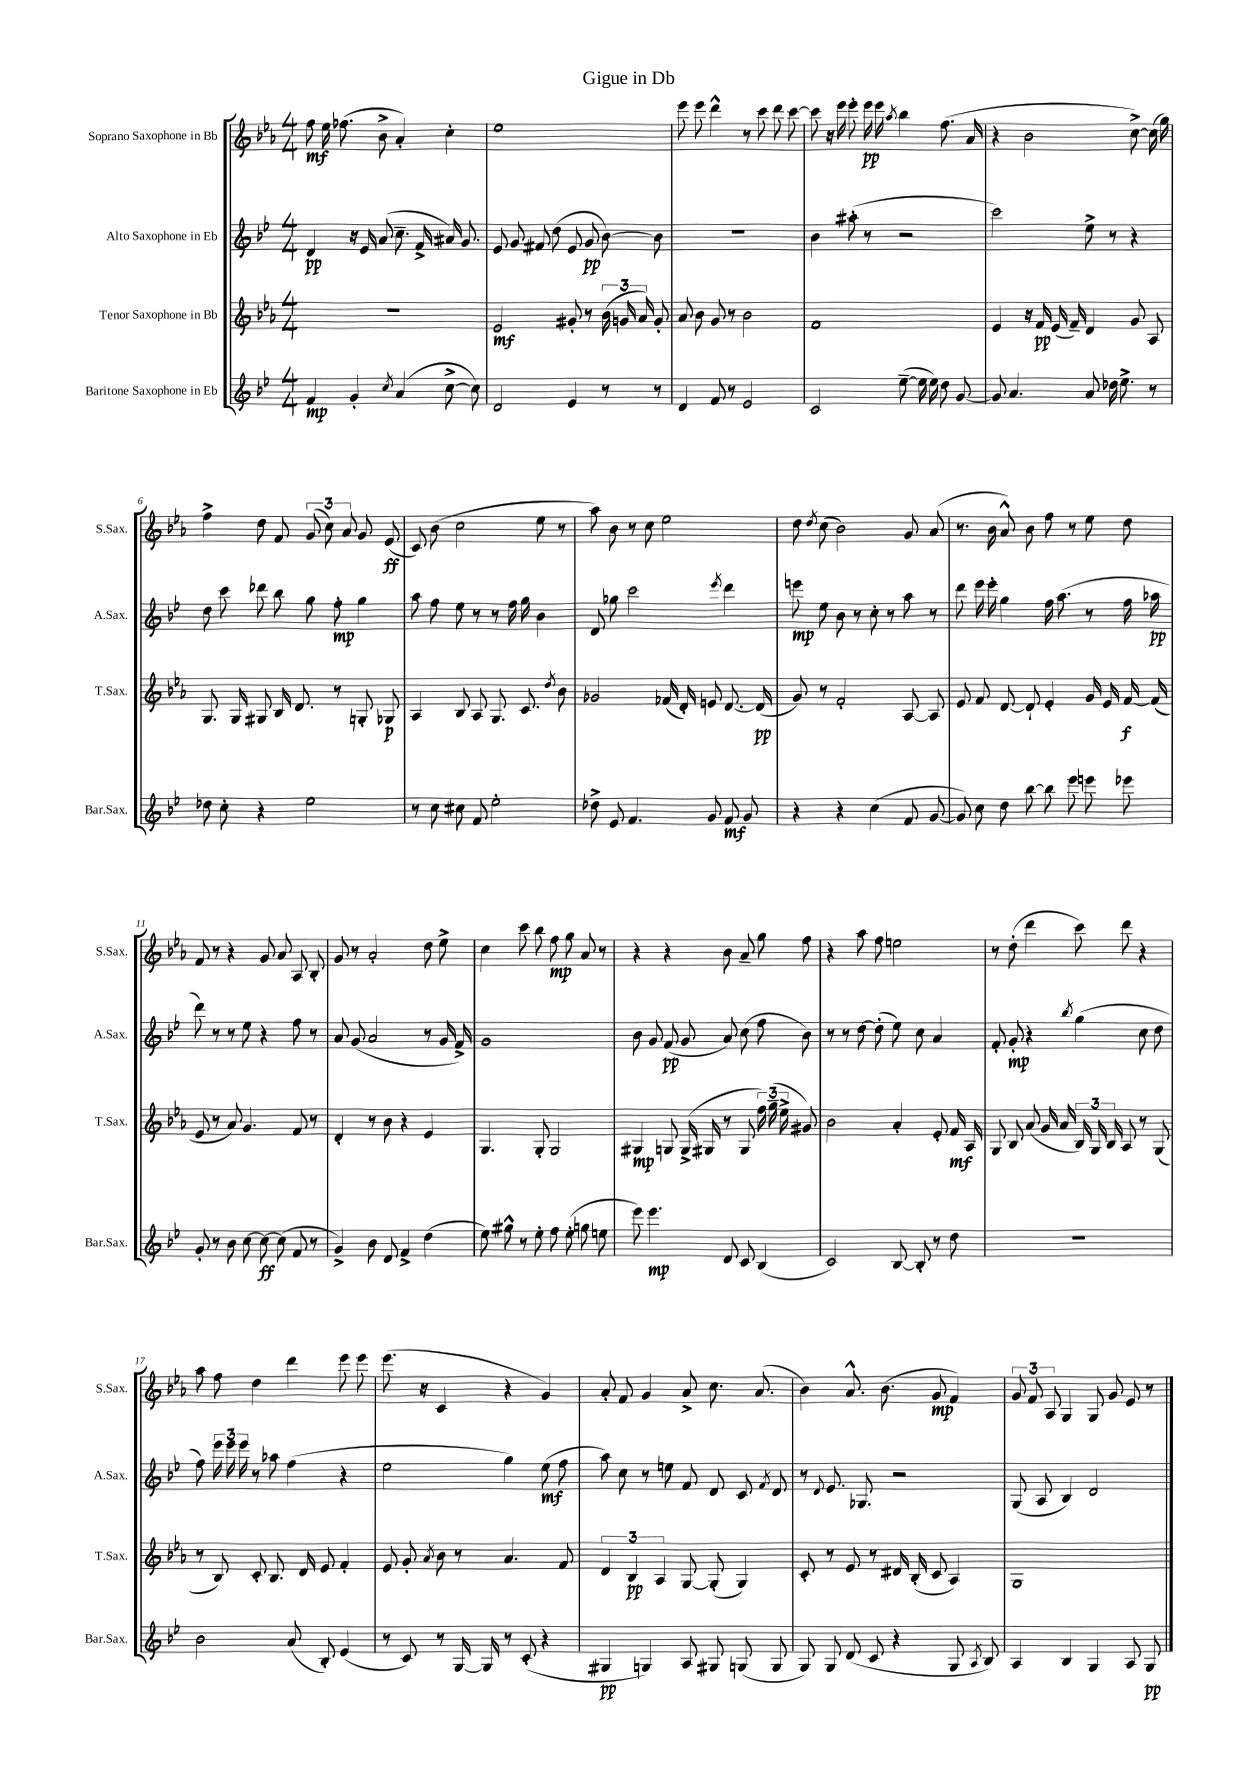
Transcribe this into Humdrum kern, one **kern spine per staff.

**kern	**dynam	**kern	**dynam	**kern	**dynam	**kern	**dynam
*part4	*part4	*part3	*part3	*part2	*part2	*part1	*part1
*staff4	*staff4	*staff3	*staff3	*staff2	*staff2	*staff1	*staff1
*I"Baritone Saxophone in Eb	*	*I"Tenor Saxophone in Bb	*	*I"Alto Saxophone in Eb	*	*I"Soprano Saxophone in Bb	*
*I'Bar.Sax.	*	*I'T.Sax.	*	*I'A.Sax.	*	*I'S.Sax.	*
*clefG2	*	*clefG2	*	*clefG2	*	*clefG2	*
*k[b-e-]	*	*k[b-e-a-]	*	*k[b-e-]	*	*k[b-e-a-]	*
*M4/4	*	*M4/4	*	*M4/4	*	*M4/4	*
=1	=1	=1	=1	=1	=1	=1	=1
4f/	mp	1r	.	4d/	pp	8ff\	mf
.	.	.	.	.	.	16ee-\	.
.	.	.	.	.	.	(8.ff-X\	.
4g'/	.	.	.	16r	.	.	.
.	.	.	.	16e-/	.	.	.
.	.	.	.	(8a/	.	8b-^\	.
8qcc/	.	.	.	.	.	.	.
(4a/	.	.	.	8.cc~\	.	4a-'/)	.
.	.	.	.	16f^/	.	.	.
[8cc^\	.	.	.	16a#X/)	.	4cc'\	.
.	.	.	.	8.g/	.	.	.
8cc\])	.	.	.	.	.	.	.
=2	=2	=2	=2	=2	=2	=2	=2
2d/	.	2e-/	mf	8e-/	.	1ee-	.
.	.	.	.	8g/	.	.	.
.	.	.	.	8f#X/	.	.	.
.	.	.	.	(8dd\	.	.	.
4e-/	.	8g#X'/	.	8e-/	.	.	.
.	.	8r	.	8g/	pp	.	.
8r	.	(24b-\	.	[8b-\)	.	.	.
.	.	24gn/	.	.	.	.	.
.	.	24a-/)	.	.	.	.	.
8r	.	8g'/	.	8b-\]	.	.	.
=3	=3	=3	=3	=3	=3	=3	=3
4d/	.	8a-/	.	1r	.	8eee-\	.
.	.	8b-\	.	.	.	8eee-\	.
8f/	.	8g/	.	.	.	4ddd^^\	.
8r	.	8r	.	.	.	.	.
2e-/	.	2b-\	.	.	.	8r	.
.	.	.	.	.	.	8ccc\	.
.	.	.	.	.	.	8ddd\	.
.	.	.	.	.	.	[8ccc\	.
=4	=4	=4	=4	=4	=4	=4	=4
2c/	.	1f	.	4b-\	.	8ccc\]	.
.	.	.	.	.	.	16r	.
.	.	.	.	.	.	16eee-\	.
.	.	.	.	(8aa#X'\	.	8eee-'\	.
.	.	.	.	8r	.	16eee-\	pp
.	.	.	.	.	.	16eee-\	.
.	.	.	.	.	.	8qaa-/	.
([8ee-~\	.	.	.	2r	.	4bb-\	.
16ee-\]	.	.	.	.	.	.	.
16ee-\)	.	.	.	.	.	.	.
8dd\	.	.	.	.	.	(8.ff\	.
[8g/	.	.	.	.	.	.	.
.	.	.	.	.	.	16a-/	.
=5	=5	=5	=5	=5	=5	=5	=5
8g/]	.	4e-/	.	2ccc\)	.	4r	.
4.a/	.	.	.	.	.	.	.
.	.	16r	.	.	.	2b-\	.
.	.	16f/	pp	.	.	.	.
.	.	(16e-/	.	.	.	.	.
.	.	16f~/)	.	.	.	.	.
8a/	.	4d/	.	8ee-^\	.	.	.
16dd-X\	.	.	.	8r	.	.	.
8.ee-^\	.	.	.	.	.	.	.
.	.	8g/	.	4r	.	[8cc^\)	.
8r	.	8A-/	.	.	.	(16cc\]	.
.	.	.	.	.	.	16gg\)	.
!!LO:LB:g=z
=6	=6	=6	=6	=6	=6	=6	=6
8dd-X\	.	8.G/	.	8dd\	.	4ff^\	.
8cc'\	.	.	.	8ccc\	.	.	.
.	.	16G/	.	.	.	.	.
4r	.	8G#X/	.	8ddd-X\	.	8dd\	.
.	.	16B-/	.	8bb-\	.	8f/	.
.	.	8.d/	.	.	.	.	.
2ee-\	.	.	.	8gg\	.	(12g/	.
.	.	.	.	.	.	12cc\)	.
.	.	8r	.	8ff'\	mp	.	.
.	.	.	.	.	.	12a-/	.
.	.	8Gn'/	.	4gg\	.	8g/	.
.	.	8G-X/	p	.	.	(8e-/	ff
=7	=7	=7	=7	=7	=7	=7	=7
8r	.	4A-/	.	8aa\	.	8c/)	.
8cc\	.	.	.	8ff\	.	(8b-\	.
8cc#X\	.	8B-/	.	8ee-\	.	2cc\	.
8f/	.	8A-/	.	8r	.	.	.
2ee-'\	.	8.G/	.	8r	.	.	.
.	.	.	.	16ff\	.	.	.
.	.	8.c/	.	16gg\	.	.	.
.	.	.	.	4b-\	.	8ee-\	.
.	.	8qdd/	.	.	.	.	.
.	.	8b-\	.	.	.	8r	.
=8	=8	=8	=8	=8	=8	=8	=8
8dd-X^\	.	2g-X/	.	8d/	.	8aa-\)	.
8e-/	.	.	.	8gg-X\	.	8b-\	.
4.f/	.	.	.	2ccc\	.	8r	.
.	.	.	.	.	.	8cc\	.
.	.	(16f-X/	.	.	.	2ee-\	.
.	.	16d'/)	.	.	.	.	.
8g/	.	8en/	.	.	.	.	.
.	.	.	.	8qeee-/	.	.	.
8f/	mf	[8.d/	.	4ddd\	.	.	.
8g/	.	.	.	.	.	.	.
.	.	(16d/]	pp	.	.	.	.
=9	=9	=9	=9	=9	=9	=9	=9
4r	.	8g/)	.	8eeen\	mp	8dd\	.
.	.	.	.	.	.	8qdd/	.
.	.	8r	.	8ee-\	.	(8cc\	.
4r	.	2f'/	.	8b-\	.	2b-\)	.
.	.	.	.	8r	.	.	.
(4cc\	.	.	.	8cc'\	.	.	.
.	.	.	.	8r	.	.	.
8f/	.	[8A-/	.	8aa\	.	8g/	.
[8g/	.	8A-/]	.	8r	.	(8a-/	.
=10	=10	=10	=10	=10	=10	=10	=10
8g/])	.	8e-/	.	8ddd\	.	8.r	.
8cc\	.	8f/	.	16eee-\	.	.	.
.	.	.	.	16eee-'\	.	16b-\	.
8dd\	.	[8d/	.	4gg\	.	8a-^^/)	.
[8bb-\	.	8d`/]	.	.	.	8b-\	.
8bb-\]	.	4e-'/	.	16ff\	.	8ff\	.
.	.	.	.	(8.aa\	.	.	.
8eee-\	.	.	.	.	.	8r	.
8eeen\	.	16g/	.	8r	.	8ee-\	.
.	.	16e-/	.	.	.	.	.
8eee-X\	.	[16f/	f	16ff\	.	8dd\	.
.	.	(16f/]	.	16aa-X\	pp	.	.
!!LO:LB:g=z
=11	=11	=11	=11	=11	=11	=11	=11
8g'/	.	8e-/	.	8ddd\)	.	8f/	.
8r	.	8r	.	8r	.	8r	.
8b-\	.	8a-/)	.	8r	.	4r	.
[8cc\	.	4.g/	.	8ee-\	.	.	.
8cc\_	ff	.	.	4r	.	8g/	.
(8cc\]	.	.	.	.	.	8a-/	.
8f/	.	8f/	.	8ff\	.	8A-/	.
8r	.	8r	.	8r	.	8B-'/	.
=12	=12	=12	=12	=12	=12	=12	=12
4g^/)	.	4d'/	.	8a/	.	8g/	.
.	.	.	.	(8g/	.	8r	.
8b-\	.	8r	.	2a/	.	2a-'/	.
8d/	.	8b-\	.	.	.	.	.
4f^/	.	4r	.	.	.	.	.
(4dd\	.	4e-/	.	8r	.	8dd\	.
.	.	.	.	16g/	.	8ee-^\	.
.	.	.	.	16f^/)	.	.	.
=13	=13	=13	=13	=13	=13	=13	=13
8ee-\)	.	4.G/	.	1g	.	4cc\	.
8gg#X^^\	.	.	.	.	.	.	.
8r	.	.	.	.	.	8ccc\	.
8ee-'\	.	8G'/	.	.	.	8bb-\	.
8ff\	.	2G/	.	.	.	8ff\	mp
(8ee-'\	.	.	.	.	.	8gg\	.
8ggn\	.	.	.	.	.	8a-/	.
8een\	.	.	.	.	.	8r	.
=14	=14	=14	=14	=14	=14	=14	=14
8eee-\)	.	4G#X/	mp	8b-\	.	4r	.
4.eee-\	mp	.	.	8g/	.	.	.
.	.	8Gn/	.	(8f/	pp	4r	.
.	.	(16G^/	.	8g/	.	.	.
.	.	16G#X/	.	.	.	.	.
8d/	.	8r	.	8a/)	.	8b-\	.
8c/	.	8G#/	.	(8cc\	.	8a-~/	.
(4B-/	.	24ff\)	.	8ff\	.	8gg\	.
.	.	(24gg~\	.	.	.	.	.
.	.	24ee-^\	.	.	.	.	.
.	.	8g#X/)	.	8b-\)	.	8ff\	.
=15	=15	=15	=15	=15	=15	=15	=15
2c/)	.	2b-\	.	8r	.	4r	.
.	.	.	.	8r	.	.	.
.	.	.	.	[8dd\	.	8aa-\	.
.	.	.	.	(8dd'\]	.	8ff\	.
[8B-/	.	4a-'/	.	8ee-\)	.	2een\	.
8B-'/]	.	.	.	8cc\	.	.	.
8r	.	8e-'/	.	4a/	.	.	.
8dd\	.	16f/	mf	.	.	.	.
.	.	16A-/	.	.	.	.	.
=16	=16	=16	=16	=16	=16	=16	=16
1r	.	8G/	.	8f'/	.	8r	.
.	.	8B-/	.	8g'/	mp	(8dd'\	.
.	.	(8a-/	.	4r	.	4ddd\	.
.	.	16g/	.	.	.	.	.
.	.	16a-/	.	.	.	.	.
.	.	.	.	8qbb-/	.	.	.
.	.	24B-/)	.	(4gg\	.	8ccc\)	.
.	.	24G/	.	.	.	.	.
.	.	24B-/	.	.	.	.	.
.	.	8A-/	.	.	.	8ddd\	.
.	.	8r	.	8cc\	.	4r	.
.	.	(8G/	.	8dd\	.	.	.
!!LO:LB:g=z
=17	=17	=17	=17	=17	=17	=17	=17
2b-\	.	8r	.	8ff\)	.	8aa-\	.
.	.	8B-/)	.	24eee-\	.	8ff\	.
.	.	.	.	24eee-\	.	.	.
.	.	.	.	24eee-\	.	.	.
.	.	8c'/	.	8r	.	4dd\	.
.	.	8.B-/	.	8aa-X\	.	.	.
(8a/	.	.	.	(4ff\	.	4ddd\	.
.	.	16d/	.	.	.	.	.
8B-'/)	.	8e-/	.	.	.	.	.
(4e-/	.	4f'/	.	4r	.	8eee-\	.
.	.	.	.	.	.	8eee-\	.
=18	=18	=18	=18	=18	=18	=18	=18
8r	.	8e-/	.	2ee-\	.	(8.eee-\	.
8c/)	.	8g'/	.	.	.	.	.
.	.	.	.	.	.	16r	.
.	.	8qa-/	.	.	.	.	.
8r	.	8b-\	.	.	.	4c/	.
[16G/	.	8r	.	.	.	.	.
16G/]	.	.	.	.	.	.	.
8r	.	4.a-/	.	4gg\)	.	4r	.
(8c'/	.	.	.	.	.	.	.
4r	.	.	.	(8ee-\	mf	4g/)	.
.	.	8f/	.	8ff\	.	.	.
=19	=19	=19	=19	=19	=19	=19	=19
4G#X/	pp	6d/	.	8aa\)	.	8a-'/	.
.	.	.	.	8cc\	.	8f/	.
.	.	6B-/	pp	.	.	.	.
4Gn/)	.	.	.	8r	.	4g/	.
.	.	6A-/	.	.	.	.	.
.	.	.	.	8een\	.	.	.
8A/	.	[8G/	.	8f/	.	8a-^/	.
8G#X/	.	(8G'/]	.	8d/	.	8.cc\	.
(8Gn/	.	4G/)	.	8c/	.	.	.
.	.	.	.	.	.	(8.a-/	.
.	.	.	.	8qf/	.	.	.
8G/	.	.	.	8d/	.	.	.
=20	=20	=20	=20	=20	=20	=20	=20
8G/)	.	8c'/	.	8r	.	4b-\)	.
.	.	.	.	8qqd/	.	.	.
8G/	.	8r	.	8.e-/	.	.	.
(8d/	.	8e-/	.	.	.	8.a-^^/	.
.	.	.	.	8.G-X/	.	.	.
8c/	.	8r	.	.	.	.	.
.	.	.	.	.	.	(8.b-\	.
4r	.	16d#X/	.	2r	.	.	.
.	.	(16B-'/	.	.	.	.	.
.	.	8c/	.	.	.	8g/	mp
8G/	.	4A-/)	.	.	.	4f/)	.
8qA/	.	.	.	.	.	.	.
8B-/)	.	.	.	.	.	.	.
=21	=21	=21	=21	=21	=21	=21	=21
4A/	.	1G	.	(8G/	.	12g/	.
.	.	.	.	.	.	12f/	.
.	.	.	.	8A/	.	.	.
.	.	.	.	.	.	12A-/	.
4B-/	.	.	.	4B-/)	.	4G/	.
4G/	.	.	.	2d/	.	8G/	.
.	.	.	.	.	.	8g/	.
8A/	.	.	.	.	.	8e-/	.
8G/	pp	.	.	.	.	8r	.
==	==	==	==	==	==	==	==
*-	*-	*-	*-	*-	*-	*-	*-
